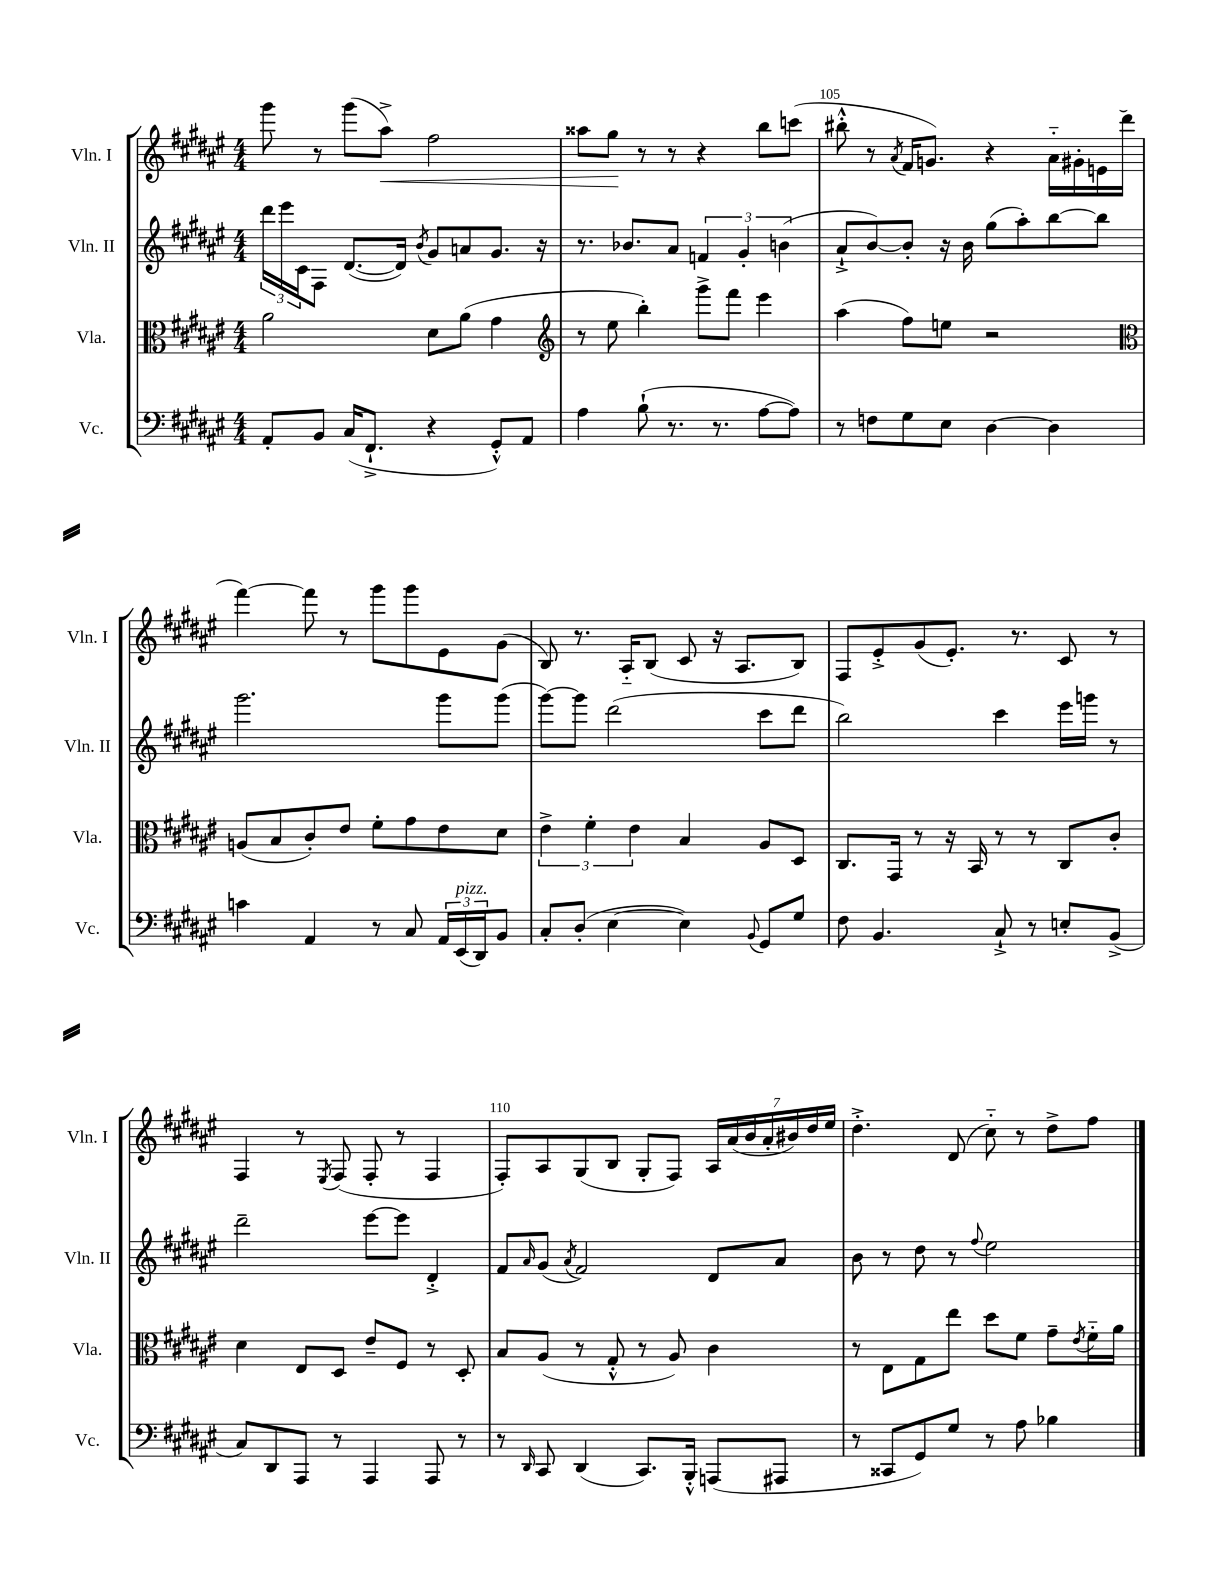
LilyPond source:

<<
\new StaffGroup <<
\new Staff = "s0" \with { instrumentName = "Vln. I" shortInstrumentName = "Vln. I" } {
    \clef treble \key fis \major \numericTimeSignature \time 4/4
    gis'''8 r8 gis'''8( ais''8->\<) fis''2 |
    aisis''8 gis''8\! r8 r8 r4 b''8 c'''8( |
    bis''8-.-^ r8 \acciaccatura { ais'8 } fis'16 g'8.) r4 ais'16-_ gis'16-. e'16 dis'''16( |
    fis'''4~) fis'''8 r8 gis'''8 gis'''8 eis'8 gis'8( |
    b8) r8. ais16-_ b8( cis'8 r16 ais8. b8) |
    fis8 eis'8-.-> gis'8( eis'8.-.) r8. cis'8 r8 |
    fis4 r8 \acciaccatura { eis8 } fis8( fis8-. r8 fis4 |
    fis8-.) ais8 gis8( b8 gis8-. fis8) \tuplet 7/4 { ais16 ais'16( b'16 ais'16-. bis'16) dis''16 eis''16 } |
    dis''4.-.-> dis'8( cis''8-_) r8 dis''8-> fis''8 \bar "|." |
}
\new Staff = "s1" \with { instrumentName = "Vln. II" shortInstrumentName = "Vln. II" } {
    \clef treble \key fis \major \numericTimeSignature \time 4/4
    \tuplet 3/2 { dis'''16 eis'''16 cis'16 } fis8 dis'8.~( dis'16) \acciaccatura { b'8 } gis'8 a'8 gis'8. r16 |
    r8. bes'8. ais'8 \tuplet 3/2 { f'4 gis'4-. b'4( } |
    ais'8-!-> b'8~) b'8-. r16 b'16 gis''8( ais''8-.) b''8~ b''8 |
    gis'''2. gis'''8 gis'''8( |
    gis'''8~) gis'''8 dis'''2( cis'''8 dis'''8 |
    b''2) cis'''4 eis'''16 g'''16 r8 |
    dis'''2-- eis'''8~ eis'''8 dis'4-.-> |
    fis'8 \grace { ais'16 } gis'8( \acciaccatura { ais'8 } fis'2) dis'8 ais'8 |
    b'8 r8 dis''8 r8 \appoggiatura { fis''8 } eis''2 \bar "|." |
}
\new Staff = "s2" \with { instrumentName = "Vla." shortInstrumentName = "Vla." } {
    \clef alto \key fis \major \numericTimeSignature \time 4/4
    ais'2 dis'8 ais'8( gis'4 |
    \clef treble r8 eis''8 b''4-.) gis'''8-> fis'''8 eis'''4 |
    ais''4( fis''8) e''8 r2 |
    \clef alto a8( b8 cis'8-.) eis'8 fis'8-. gis'8 eis'8 dis'8 |
    \tuplet 3/2 { eis'4-> fis'4-. eis'4 } b4 ais8 dis8 |
    cis8. gis,16 r8 r16 b,16 r8 r8 cis8 cis'8-. |
    dis'4 eis8 dis8 eis'8-- fis8 r8 dis8-. |
    b8 ais8( r8 gis8-.-^ r8 ais8) cis'4 |
    r8 eis8 gis8 eis''8 dis''8 fis'8 gis'8-- \acciaccatura { eis'8 } fis'16-_ ais'16 \bar "|." |
}
\new Staff = "s3" \with { instrumentName = "Vc." shortInstrumentName = "Vc." } {
    \clef bass \key fis \major \numericTimeSignature \time 4/4
    ais,8-. b,8 cis16( fis,8.-!-> r4 gis,8-.-^) ais,8 |
    ais4 b8-!( r8. r8. ais8~ ais8) |
    r8 f8 gis8 eis8 dis4~ dis4 |
    c'4 ais,4 r8 cis8 \tuplet 3/2 { ais,16 eis,16^\markup { \italic "pizz." }( dis,16) } b,8 |
    cis8-. dis8-.( eis4~ eis4) \appoggiatura { b,8 } gis,8 gis8 |
    fis8 b,4. cis8-!-> r8 e8-. b,8->( |
    cis8) dis,8 ais,,8 r8 ais,,4 ais,,8 r8 |
    r8 \grace { dis,16 } cis,8 dis,4( cis,8.) b,,16-.-^ a,,8( ais,,8 |
    r8 cisis,8 gis,8) gis8 r8 ais8 bes4 \bar "|." |
}
>>
>>
\layout { \context { \Score currentBarNumber = #103 \override BarNumber.break-visibility = ##(#f #t #t) barNumberVisibility = #(every-nth-bar-number-visible 5) } }
